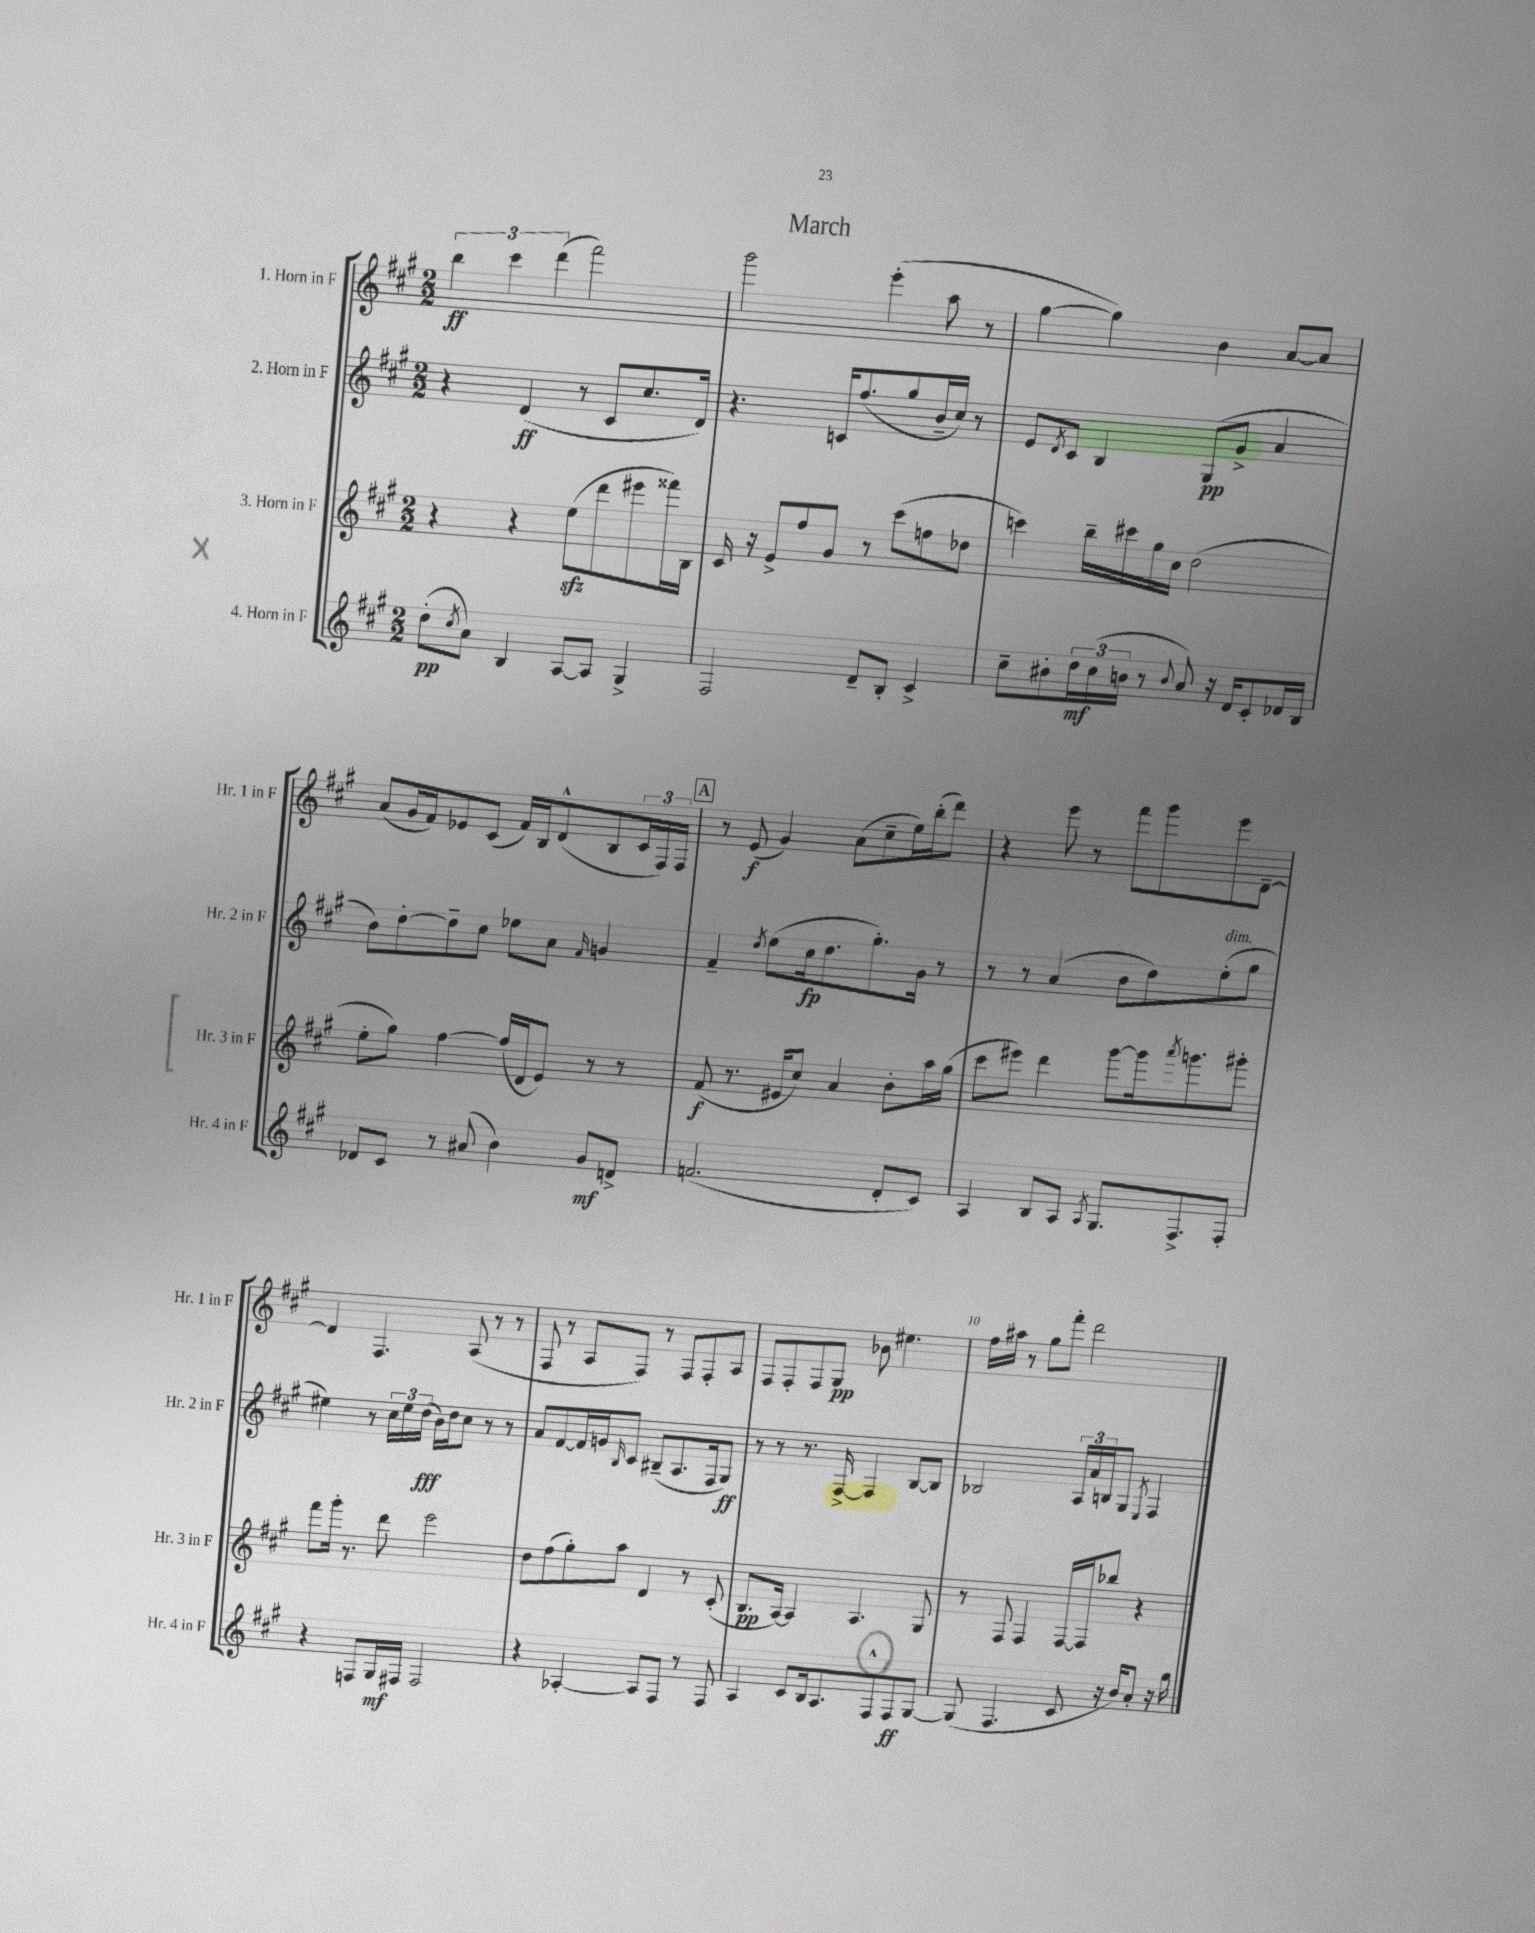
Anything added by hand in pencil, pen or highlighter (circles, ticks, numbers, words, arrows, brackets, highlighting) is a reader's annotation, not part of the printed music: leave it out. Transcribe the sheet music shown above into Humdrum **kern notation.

**kern	**kern	**kern	**kern
*staff4	*staff3	*staff2	*staff1
*clefG2	*clefG2	*clefG2	*clefG2
*k[f#c#g#]	*k[f#c#g#]	*k[f#c#g#]	*k[f#c#g#]
*M2/2	*M2/2	*M2/2	*M2/2
(8dd'	4r	4r	6bb
8qcc#	.	.	.
8a)	.	.	.
.	.	.	6ccc#
4B	4r	(4d	.
.	.	.	(6ddd
[8A	(8ee	8r	2fff#)
8A]	8ddd	8c#	.
4G#^	8eee#	8.cc#	.
.	16fff##)	.	.
.	16B	16d)	.
=	=	=	=
2F#	16c#	4.r	2ggg#
.	16r	.	.
.	8e^	.	.
.	8ff#	.	.
.	8g#	16c	.
.	.	(8.ff#	.
8d~	8r	.	(4eee'
8B'	(8ccc#	8gg#	.
4c#^	8ff	16b~	8aa
.	.	16cc#)	.
.	8dd-	8r	8r
=	=	=	=
8cc#~	4ccc)	8e	[4gg#
.	.	8qd	.
8b#'	.	8c#	.
24dd	16bb~	4B	4gg#])
(24cc#	.	.	.
.	16ccc#	.	.
24b	.	.	.
8r	16gg#	.	.
.	16cc#	.	.
8qqb	.	.	.
8a)	(2dd	(8G#	4b
16r	.	8g#^	.
16d	.	.	.
8c#'	.	4a	[8a
16d-	.	.	8a]
16B	.	.	.
=	=	=	=
8d-	8ee'	8b)	(8a
8c#	8gg#)	[8dd'	16g#
.	.	.	16f#)
8r	[4ff#	8dd~]	8e-
(8a#	.	8cc#	(8c#
4b)	(16ff#]	8ee-	16f#)
.	16d	.	16B
.	8e)	8a	(8d^^
.	.	16qqf#	.
8g#	8r	4g	8B
8d^	8r	.	24c#
.	.	.	24F#)
.	.	.	24F#
=	=	=	=
(2.f	(8f#	4f#~	8r
.	8.r	.	(8e
.	.	8qdd	.
.	.	(8ee	4g#)
.	16e#	.	.
.	8cc#)	16cc#	.
.	.	8.dd	.
.	4a	.	(8a
.	.	8.gg#')	8cc#~
8d'	8b'	.	16ee)
.	.	16g#	(16bb'
8c#)	16aa	8r	8ddd)
.	(16gg#	.	.
=	=	=	=
4A	8ccc#	8r	4r
.	8eee#)	8r	.
8B	4ddd	(4a	8eee
8A	.	.	8r
8qA	.	.	.
8.G#	[8ggg#	8b	8fff#
.	16ggg#]	8dd)	8ggg#
.	8qaaa	.	.
8.F#^	8.ggg	.	.
.	.	(8ee'	8eee
8F#'	8ggg#'	8gg#	[8d~
=	=	=	=
4r	8fff#	4ee#)	4d]
.	16ggg#'	.	.
.	8.r	.	.
8F	.	8r	4.F#
16G#	8ddd	24cc#	.
.	.	24ee#	.
16F#	.	.	.
.	.	(24dd	.
2F#	2eee	16b)	.
.	.	16dd	.
.	.	8cc#	(8A
.	.	8r	8r
.	.	8r	8r
=	=	=	=
4r	8dd	8a	8F#
.	(8ff#	[8f#	8r
[4A-'	8gg#')	16f#]	8A
.	.	16g	.
.	.	16qqB	.
.	8aa	8c#	8F#)
8A-]	4d	(8B#~	8r
8F#	.	8.A	8F#
8r	8r	.	8F#'
.	.	16F#	.
8F#	(8c#'	8G#)	8A
=	=	=	=
4A	8.B	8r	8F#
.	.	8r	8F#'
.	[16A)	.	.
8c#	4A]	8.r	8F#
16B	.	.	8G#
8.A	.	[16F#^	.
.	4.A	4F#]	8b-
8F#^^	.	.	4.ee#
8F#	.	[8B	.
[8G#	8G#	8B]	.
=	=	=	=
(8G#]	8r	2B-	16ff#
.	.	.	16aa#
4.F#	8F#	.	8r
.	4F#	.	8gg#
.	.	.	8fff#'
8c#	[16F#	24A	2ddd
.	.	24a	.
.	16F#]	.	.
.	.	24B	.
16r	8bb-	8G#	.
16b)	.	.	.
.	.	8qE	.
8a'	4r	4F#	.
16r	.	.	.
16gg#	.	.	.
==	==	==	==
*-	*-	*-	*-
